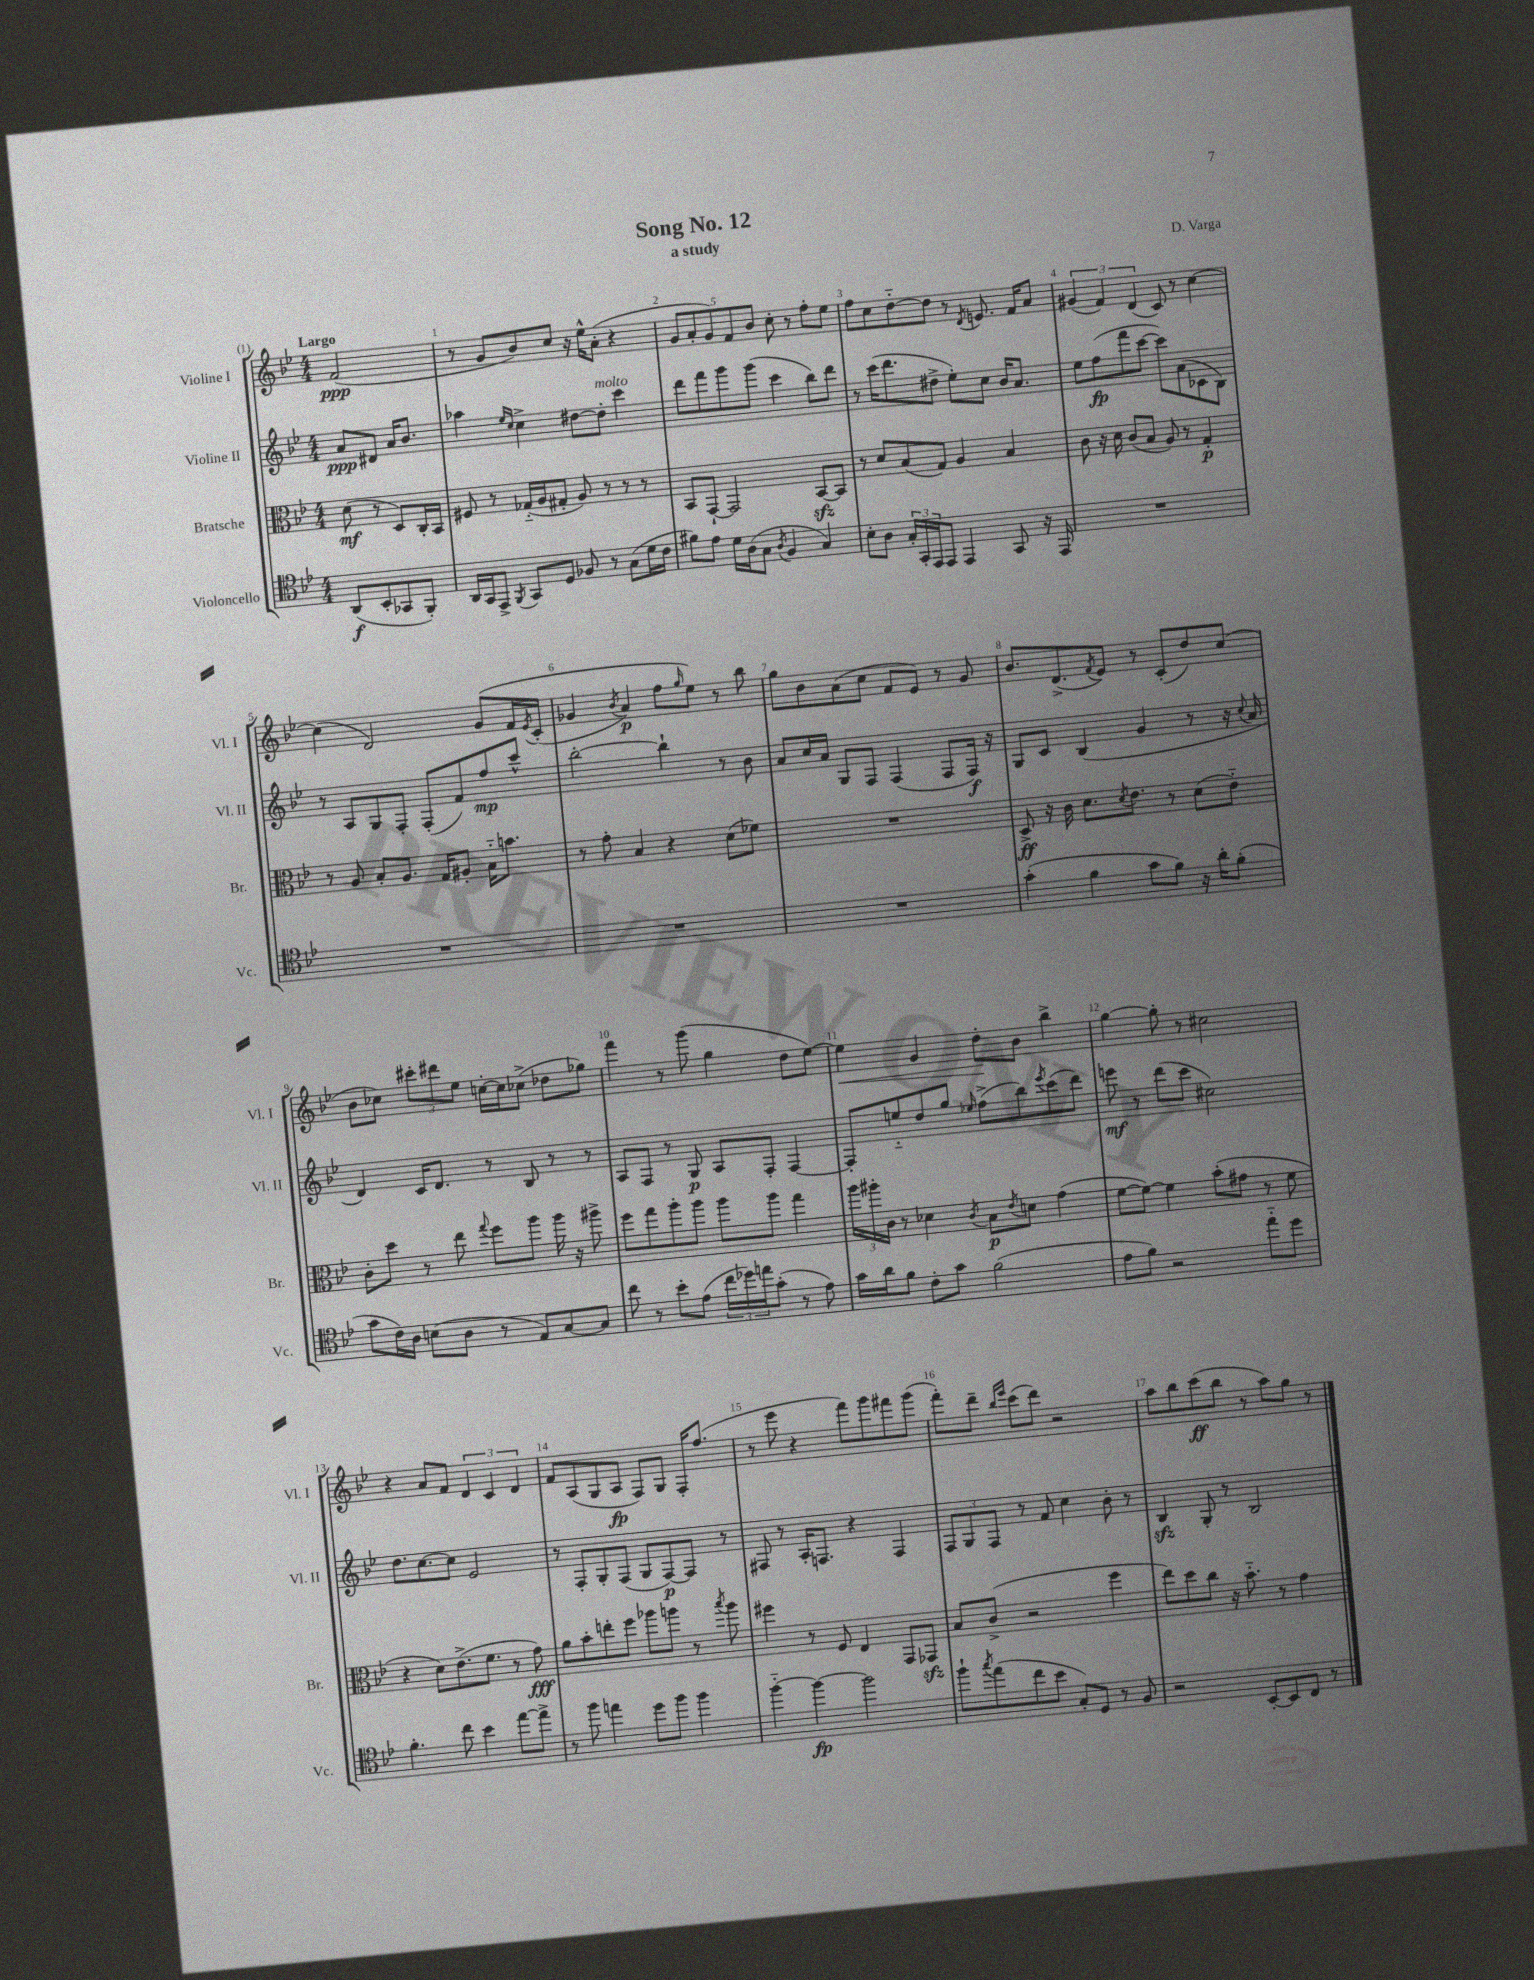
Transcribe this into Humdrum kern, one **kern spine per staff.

**kern	**dynam	**kern	**dynam	**kern	**dynam	**kern	**dynam
*part4	*part4	*part3	*part3	*part2	*part2	*part1	*part1
*staff4	*staff4	*staff3	*staff3	*staff2	*staff2	*staff1	*staff1
*I"Violoncello	*	*I"Bratsche	*	*I"Violine II	*	*I"Violine I	*
*I'Vc.	*	*I'Br.	*	*I'Vl. II	*	*I'Vl. I	*
*clefC4	*	*clefC3	*	*clefG2	*	*clefG2	*
*k[b-e-]	*	*k[b-e-]	*	*k[b-e-]	*	*k[b-e-]	*
*M4/4	*	*M4/4	*	*M4/4	*	*M4/4	*
=	=	=	=	=	=	=	=
!	!	!	!	!	!	!LO:TX:a:B:t=Largo	!
(8AA/L	f	(8d\	mf	8a/L	ppp	(2f/	ppp
8BB-'/	.	8r	.	8d#X/J	.	.	.
8GG-X/	.	8D/L)	.	16a/KL	.	.	.
.	.	.	.	8.b-/J	.	.	.
8FF'/J)	.	16C'/L	.	.	.	.	.
.	.	16BB-/JJ	.	.	.	.	.
=1	=1	=1	=1	=1	=1	=1	=1
16AA/LL	.	8F#X/	.	4aa-X\	.	8r	.
16GG/J	.	.	.	.	.	.	.
8EE-^/J	.	8r	.	.	.	8g/L	.
.	.	.	.	16qqee-/LL	.	.	.
8qFF/	.	.	.	16qqcc/JJ	.	.	.
8GG/L	.	(16G-X/LL	.	4cc^\	.	8b-/)	.
.	.	16A/J	.	.	.	.	.
8D/J	.	8G#X'/J	.	.	.	8cc/J	.
8F-X/	.	8A/)	.	[8dd#X\L	.	16r	.
.	.	.	.	.	.	16ee-^^\KL	.
!	!	!	!	!LO:TX:a:i:t=molto	!	!	!
8r	.	8r	.	8dd#'\J]	.	(8a'\J	.
(8G\L	.	8r	.	4ccc\	.	4r	.
16d\L	.	8r	.	.	.	.	.
16c\JJ	.	.	.	.	.	.	.
=2	=2	=2	=2	=2	=2	=2	=2
8f#X\L)	.	8BB-/L	.	8ddd\L	.	10g/L	.
.	.	.	.	.	.	10a'/	.
8e-\J	.	[8GG`/J	.	8fff\	.	.	.
.	.	.	.	.	.	10g/)	.
16d\LL	.	2GG/]	.	8ggg\	.	.	.
.	.	.	.	.	.	10f/	.
(16A\J	.	.	.	.	.	.	.
8G\J	.	.	.	(8ggg\J	.	.	.
.	.	.	.	.	.	10b-/J	.
8qA/	.	.	.	.	.	.	.
4F/	.	.	.	4ccc\	.	8cc'\	.
.	.	.	.	.	.	8r	.
4G/)	.	[8BB-zz/L	.	8bb-\L)	.	8ff'\L	.
.	.	8BB-/J]	.	8ddd\J	.	8ee-\J	.
=3	=3	=3	=3	=3	=3	=3	=3
8B-'\L	.	8r	.	8r	.	8ff\L	.
8A\J	.	8d/L	.	(16ccc\KL	.	8cc\	.
.	.	.	.	8.ddd\	.	.	.
24G'/LL	.	(8B-/	.	.	.	[8dd\	.
24GG'/	.	.	.	.	.	.	.
24EE-/J	.	.	.	.	.	.	.
8EE-/J	.	8G/J)	.	8dd#X^\J	.	8dd\J]	.
4EE-/	.	4A/	.	8ee-'\L)	.	8r	.
.	.	.	.	.	.	8qd/	.
.	.	.	.	8cc\J	.	8.en/	.
8GG/	.	4B-/	.	16b-/KL	.	.	.
.	.	.	.	8.a/J	.	16f/KL	.
16r	.	.	.	.	.	8a/J	.
16EE-/	.	.	.	.	.	.	.
=4	=4	=4	=4	=4	=4	=4	=4
1r	.	8c\	.	8ee-\L	.	(6g#X/	.
.	.	16r	.	(8ff\	fp	.	.
.	.	.	.	.	.	6f/)	.
.	.	16d\	.	.	.	.	.
.	.	(8c/L	.	8fff\	.	.	.
.	.	.	.	.	.	(6d/	.
.	.	8B-/J	.	[8ccc\J	.	.	.
.	.	8A/)	.	8ccc\L])	.	8c/)	.
.	.	8r	.	(8a\	.	8r	.
.	.	4G'/	p	8c-X\	.	[4cc\	.
.	.	.	.	8B-\J)	.	.	.
!!LO:LB:g=z
=5	=5	=5	=5	=5	=5	=5	=5
1r	.	8r	.	8r	.	(4cc\]	.
.	.	8A/	.	8A/L	.	.	.
.	.	8B-'/L	.	8G/	.	2d/)	.
.	.	8.A/J	.	8F'/J	.	.	.
.	.	.	.	(8F'/L	.	.	.
.	.	16G/KL	.	.	.	.	.
.	.	8A#X'/J	.	8f/)	.	.	.
.	.	16B-\KL	.	8ff/	mp	(8g/L	.
.	.	8.bn\J	.	.	.	.	.
.	.	.	.	8ccc^^/J	.	16f/L	.
.	.	.	.	.	.	8qe-/	.
.	.	.	.	.	.	(16c'/JJ	.
=6	=6	=6	=6	=6	=6	=6	=6
1r	.	8r	.	[2bb-'\	.	4g-X/	.
.	.	8g'\	.	.	.	.	.
.	.	.	.	.	.	8qb-/	.
.	.	4B-/	.	.	.	4a/)	p
.	.	4r	.	4bb-`\]	.	8ff\L	.
.	.	.	.	.	.	16qqgg/	.
.	.	.	.	.	.	8ee-\J)	.
.	.	(8d\L	.	8r	.	8r	.
.	.	8f-X\J)	.	8b-\	.	8bb-\	.
=7	=7	=7	=7	=7	=7	=7	=7
1r	.	1r	.	8a/L	.	8gg\L	.
.	.	.	.	16cc/L	.	8b-\	.
.	.	.	.	16a/JJ	.	.	.
.	.	.	.	8G/L	.	(8a\	.
.	.	.	.	8F/J	.	8cc\J	.
.	.	.	.	(4F/	.	8f/L	.
.	.	.	.	.	.	8e-/J)	.
.	.	.	.	8F/L	.	8r	.
.	.	.	.	16F/Jk)	f	8g/	.
.	.	.	.	16r	.	.	.
=8	=8	=8	=8	=8	=8	=8	=8
(4g'\	.	8D^/	ff	8G/L	.	8.b-/L	.
.	.	16r	.	8c/J	.	.	.
.	.	16c\	.	.	.	(8.d^/	.
4f\	.	8.d\L	.	(4B-/	.	.	.
.	.	.	.	.	.	8qf/	.
.	.	.	.	.	.	8e-/J)	.
.	.	8qd/	.	.	.	.	.
.	.	8.e-\J	.	.	.	.	.
8g\L	.	.	.	4g/	.	8r	.
8f\J)	.	8r	.	.	.	(8c'/L	.
16r	.	(8d\L	.	8r	.	8dd/)	.
16a'\KL	.	.	.	.	.	.	.
(8f'\J	.	8e-\J)	.	16r	.	(8cc/J	.
.	.	.	.	8qqcc/	.	.	.
.	.	.	.	16a/	.	.	.
!!LO:LB:g=z
=9	=9	=9	=9	=9	=9	=9	=9
8g\L	.	8c'\L	.	4d/)	.	8b-\L	.
16c\L)	.	8dd\J	.	.	.	8cc-X\J)	.
16A\JJ	.	.	.	.	.	.	.
(8Bn\L	.	8r	.	16c/KL	.	12ccc#X'\L	.
.	.	.	.	8.d/J	.	.	.
.	.	.	.	.	.	12ddd#X\	.
8A\J	.	8ee-\	.	.	.	.	.
.	.	.	.	.	.	12ee-\J	.
.	.	8qqgg/	.	.	.	.	.
8r	.	8ff\L	.	8r	.	[16ccn'\LL	.
.	.	.	.	.	.	16cc\J]	.
8E-/L)	.	8aa\J	.	8B-/	.	(8cc-X^\J	.
[8G/	.	16aa\	.	8r	.	8dd-X\L	.
.	.	16r	.	.	.	.	.
8G/J]	.	8aa#X^\	.	8r	.	8gg-X\J)	.
=10	=10	=10	=10	=10	=10	=10	=10
8cc\	.	8ff\L	.	8A/L	.	4fff\	.
8r	.	8gg\	.	8F/J	.	.	.
8b-'\L	.	8aa'\	.	8r	.	8r	.
(8e-\J	.	8aa\J	.	8G/	p	(8ggg\	.
24cc\LL	.	8aa\L	.	8A/L	.	4gg\	.
24dd-X\)	.	.	.	.	.	.	.
24een\J	.	.	.	.	.	.	.
(8g'\J	.	8aa\J	.	8F'/J	.	.	.
8r	.	4gg\	.	[4F/	.	8dd\L	.
8e-\)	.	.	.	.	.	[8ee-\J)	.
=11	=11	=11	=11	=11	=11	=11	=11
!	!	!	!	!	!	!	!LO:HP:b
16g\LL	.	24aa\LL	.	8F'/L]	.	4ee-\]	<
.	.	24aa#X'\	.	.	.	.	.
16a\J	.	.	.	.	.	.	.
.	.	24c\JJ	.	.	.	.	.
8f\J	.	8r	.	8een/	.	.	.
8c'\L	.	4d-X\	.	8dd/	.	4g/	.
8g\J	.	.	.	8gg/J	.	.	.
.	.	8qc/	.	16qqee-X/	.	.	.
(2f\	.	8B-\L	p	(8ff^\L	.	8dd'\L	.
.	.	8qe-/	.	.	.	.	.
.	.	8dn\J	.	8bb-\)	.	8b-\J	[
.	.	.	.	8qeee-/	.	.	.
.	.	(4g\	.	(8ccc\	.	4bb-^\	.
.	.	.	.	8ddd\J)	.	.	.
=12	=12	=12	=12	=12	=12	=12	=12
8e-\L	.	[8f\L	.	8eeen\	mf	[4gg\	.
8f\J)	.	8f\J_)	.	8r	.	.	.
2r	.	4f\]	.	(8ddd\L	.	8gg'\]	.
.	.	.	.	8ccc\J	.	8r	.
.	.	(8b-'\L	.	2cc#X\)	.	2cc#X\	.
.	.	8g#X\J	.	.	.	.	.
8ee-\L	.	8r	.	.	.	.	.
8dd\J	.	8f\	.	.	.	.	.
!!LO:LB:g=z
=13	=13	=13	=13	=13	=13	=13	=13
4.f'\	.	4r	.	8.dd\L	.	4r	.
.	.	.	.	[8.cc\	.	.	.
.	.	8d\L)	.	.	.	8a/L	.
8cc\	.	(8.e-^\	.	8cc\J]	.	8f/J	.
4b-\	.	.	.	2e-/	.	6d/	.
.	.	8.f\J	.	.	.	.	.
.	.	.	.	.	.	6c/	.
[8ee-\L	.	8r	.	.	.	.	.
.	.	.	.	.	.	6d/	.
8ee-^\J]	.	8g\)	fff	.	.	.	.
=14	=14	=14	=14	=14	=14	=14	=14
8r	.	8a\L	.	8r	.	8f/L	.
8ff\	.	8b-'\	.	8F'/L	.	(8A/	.
4een\	.	8een'\	.	8G'/	.	8G/	.
.	.	8ff\J	.	(8F/J	.	8A/J	fp
8dd\L	.	8aa-X\L	.	8G/L	.	8F/L)	.
8ff\J	.	8aan\J	.	[8F/)	p	8G/J	.
4ff\	.	8r	.	8F/J]	.	16F'/KL	.
.	.	.	.	.	.	(8.ff/J	.
.	.	8qbb-/	.	.	.	.	.
.	.	8aa\	.	8r	.	.	.
=15	=15	=15	=15	=15	=15	=15	=15
[4ff\	.	4ff#X\	.	8F#X/	.	8r	.
.	.	.	.	8r	.	8eee-\	.
4ff\_	fp	8r	.	16A'/KL	.	4r	.
.	.	.	.	8.Fn/J	.	.	.
.	.	8F/	.	.	.	.	.
2ff\]	.	4E-/	.	4r	.	8fff\L)	.
.	.	.	.	.	.	8ggg\	.
.	.	8GG/L	.	4F/	.	8fff#X\	.
.	.	8GG-Xzz/J	.	.	.	(8ggg\J	.
=16	=16	=16	=16	=16	=16	=16	=16
8ff`\L	.	8B-/L	.	12F/L	.	8fff'\L)	.
.	.	.	.	12G/	.	.	.
8qgg/	.	.	.	.	.	.	.
(8ee-\	.	(8c^/J	.	.	.	8ddd~\J	.
.	.	.	.	12F/J	.	.	.
.	.	.	.	.	.	16qqbb-/LL	.
.	.	.	.	.	.	16qqeee-/JJ	.
8cc\	.	2r	.	8r	.	(8ccc\L	.
8b-\J	.	.	.	8f/	.	8ddd\J)	.
8G'/L)	.	.	.	4cc\	.	2r	.
8D/J	.	.	.	.	.	.	.
8r	.	4ff\	.	8b-'\	.	.	.
8F/	.	.	.	8r	.	.	.
=17	=17	=17	=17	=17	=17	=17	=17
2r	.	8ee-\L)	.	4B-zz/	.	8aa\L	.
.	.	8dd\	.	.	.	8bb-\	.
.	.	8cc\J	.	8G'/	.	(8ccc\	ff
.	.	16r	.	8r	.	8bb-\J	.
.	.	8.b-\	.	.	.	.	.
[8BB-'/L	.	.	.	2B-/	.	8r	.
8BB-/]	.	8r	.	.	.	8aa\L)	.
8C/J	.	4g\	.	.	.	8gg\J	.
8r	.	.	.	.	.	8r	.
==	==	==	==	==	==	==	==
*-	*-	*-	*-	*-	*-	*-	*-
